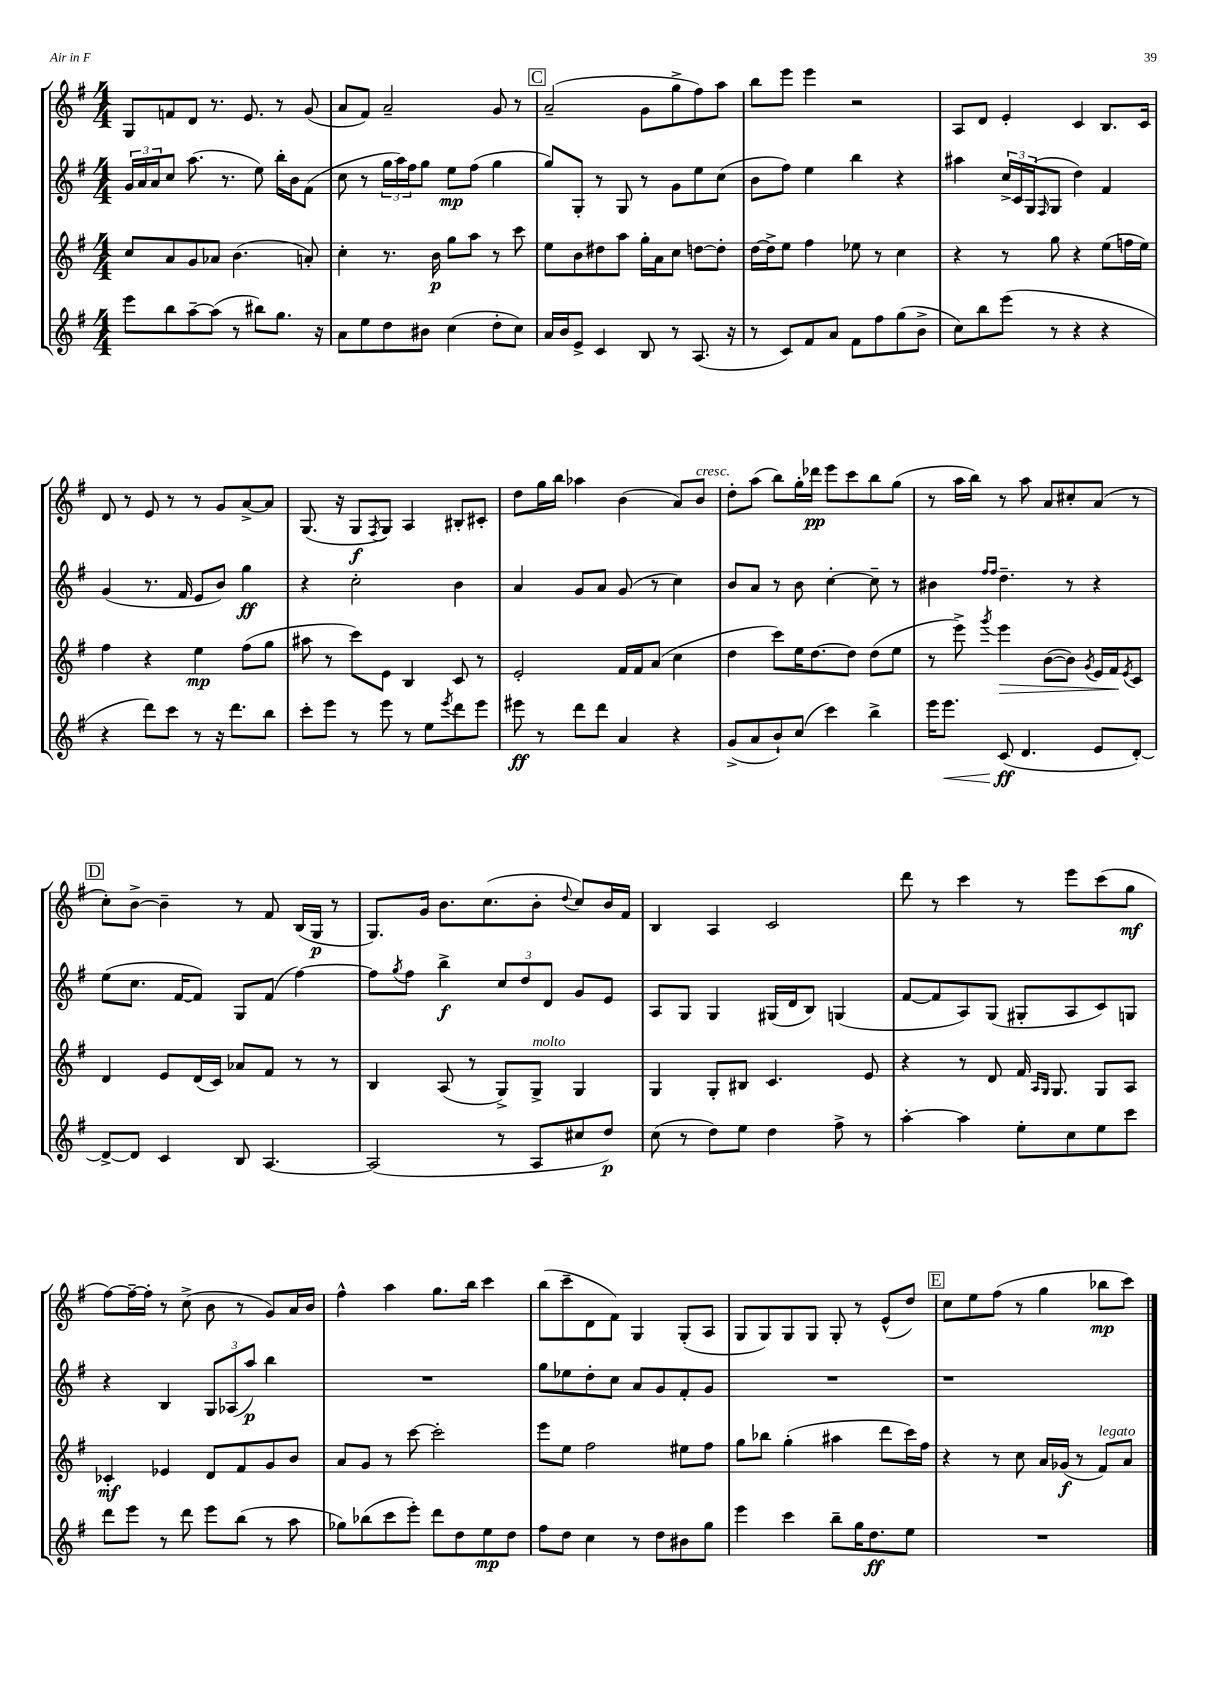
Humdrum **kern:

**kern	**dynam	**kern	**dynam	**kern	**dynam	**kern	**dynam
*part4	*part4	*part3	*part3	*part2	*part2	*part1	*part1
*staff4	*staff4	*staff3	*staff3	*staff2	*staff2	*staff1	*staff1
*clefG2	*	*clefG2	*	*clefG2	*	*clefG2	*
*k[f#]	*	*k[f#]	*	*k[f#]	*	*k[f#]	*
*M4/4	*	*M4/4	*	*M4/4	*	*M4/4	*
=19	=19	=19	=19	=19	=19	=19	=19
8eee\L	.	8cc/L	.	24g/LL	.	8G/L	.
.	.	.	.	24a/	.	.	.
.	.	.	.	24a/J	.	.	.
8bb\	.	8a/	.	8cc/J	.	8fn/	.
[8aa~\	.	8g/	.	(8.aa\	.	8d/J	.
(8aa\J]	.	8a-X/J	.	.	.	8.r	.
.	.	.	.	8.r	.	.	.
8r	.	(4.b\	.	.	.	.	.
.	.	.	.	.	.	8.e/	.
8bb#X\L)	.	.	.	8ee\)	.	.	.
8.gg\J	.	.	.	16bb'\LL	.	8r	.
.	.	.	.	16b\J	.	.	.
.	.	8an'/)	.	(8f#\J	.	(8g/	.
16r	.	.	.	.	.	.	.
=20	=20	=20	=20	=20	=20	=20	=20
8a\L	.	4cc'\	.	8cc\	.	8a/L	.
8ee\	.	.	.	8r	.	8f#/J)	.
8dd\	.	8.r	.	24gg\LL	.	2a~/	.
.	.	.	.	24aa\)	.	.	.
.	.	.	.	24ff#\J	.	.	.
8b#X\J	.	.	.	8gg\J	.	.	.
.	.	16b\	p	.	.	.	.
(4cc\	.	8gg\L	.	8ee\L	mp	.	.
.	.	8aa\J	.	(8ff#\J	.	.	.
8dd'\L	.	8r	.	4gg\	.	8g/	.
8cc\J)	.	8ccc\	.	.	.	8r	.
!!LO:REH:place=s1:t=C
=21	=21	=21	=21	=21	=21	=21	=21
16a/LL	.	8ee\L	.	8gg/L)	.	(2a~/	.
16b/J	.	.	.	.	.	.	.
8e^/J	.	8b\	.	8G'/J	.	.	.
4c/	.	8dd#X\	.	8r	.	.	.
.	.	8aa\J	.	8G/	.	.	.
8B/	.	16gg'\LL	.	8r	.	8g\L	.
.	.	16a\J	.	.	.	.	.
8r	.	8cc\J	.	8g\L	.	8gg^\	.
(8.A/	.	[8ddn\L	.	8ee\	.	8ff#\)	.
.	.	8dd'\J]	.	(8cc\J	.	8aa\J	.
16r	.	.	.	.	.	.	.
=22	=22	=22	=22	=22	=22	=22	=22
8r	.	[16dd\LL	.	8b\L	.	8bb\L	.
.	.	16dd^\J]	.	.	.	.	.
8c/L)	.	8ee\J	.	8ff#\J)	.	8eee\J	.
8f#/	.	4ff#\	.	4ee\	.	4eee\	.
8a/J	.	.	.	.	.	.	.
8f#\L	.	8ee-X\	.	4bb\	.	2r	.
8ff#\	.	8r	.	.	.	.	.
(8gg\	.	4cc\	.	4r	.	.	.
8b^\J	.	.	.	.	.	.	.
=23	=23	=23	=23	=23	=23	=23	=23
8cc\L)	.	4r	.	4aa#X\	.	8A/L	.
8bb\	.	.	.	.	.	8d/J	.
(8eee\J	.	8r	.	24cc^/LL	.	4e'/	.
.	.	.	.	24c/	.	.	.
.	.	.	.	(24G/J	.	.	.
.	.	.	.	16qqF#/	.	.	.
8r	.	8gg\	.	8G/J	.	.	.
4r	.	4r	.	4dd\)	.	4c/	.
4r	.	(8ee\L	.	4f#/	.	8.B/L	.
.	.	16ffn\L	.	.	.	.	.
.	.	16ee\JJ)	.	.	.	16c/Jk	.
!!LO:LB:g=z
=24	=24	=24	=24	=24	=24	=24	=24
4r	.	4ff#\	.	(4g/	.	8d/	.
.	.	.	.	.	.	8r	.
8ddd\L)	.	4r	.	8.r	.	8e/	.
8ccc\J	.	.	.	.	.	8r	.
.	.	.	.	16f#/	.	.	.
8r	.	4ee\	mp	8e/L	.	8r	.
16r	.	.	.	8b/J)	.	8g/L	.
8.ddd\L	.	.	.	.	.	.	.
.	.	(8ff#\L	.	4gg\	ff	[8a^/	.
8bb\J	.	8gg\J	.	.	.	8a/J]	.
=25	=25	=25	=25	=25	=25	=25	=25
8ccc'\L	.	8aa#X\	.	4r	.	(8.G/	.
8eee\J	.	8r	.	.	.	.	.
.	.	.	.	.	.	16r	.
8r	.	8ccc\L)	.	2cc'\	.	8G/L	f
.	.	.	.	.	.	8qF#/	.
8eee\	.	8e\J	.	.	.	8G/J)	.
8r	.	4B/	.	.	.	4A/	.
8ee\L	.	.	.	.	.	.	.
8qeee/	.	.	.	.	.	.	.
8ddd\	.	8c/	.	4b\	.	8B#X'/L	.
8eee\J	.	8r	.	.	.	8c#X'/J	.
=26	=26	=26	=26	=26	=26	=26	=26
8eee#X\	ff	2e'/	.	4a/	.	8dd\L	.
8r	.	.	.	.	.	16gg\L	.
.	.	.	.	.	.	16bb\JJ	.
8ddd\L	.	.	.	8g/L	.	4aa-X\	.
8ddd\J	.	.	.	8a/J	.	.	.
4a/	.	16f#/LL	.	(8g/	.	(4b\	.
.	.	16f#/J	.	.	.	.	.
.	.	(8a/J	.	8r	.	.	.
4r	.	4cc\	.	4cc\)	.	8a/L)	.
!	!	!	!	!	!	!LO:TX:a:i:t=cresc.	!
.	.	.	.	.	.	8b/J	.
=27	=27	=27	=27	=27	=27	=27	=27
(8g^/L	.	4dd\	.	8b/L	.	8dd'\L	.
8a/	.	.	.	8a/J	.	(8aa\J	.
8b`/)	.	8ccc\L)	.	8r	.	8bb\L)	.
(8cc/J	.	16ee\K	.	8b\	.	16gg'\L	.
.	.	[8.dd\	.	.	.	16ddd-X\JJ	pp
4ccc\)	.	.	.	[4cc'\	.	8eee\L	.
.	.	8dd\J]	.	.	.	8ccc\	.
4bb^\	.	(8dd\L	.	8cc~\]	.	8bb\	.
.	.	8ee\J	.	8r	.	(8gg\J	.
=28	=28	=28	=28	=28	=28	=28	=28
16eee\KL	.	8r	.	4b#X\	.	8r	.
!	!LO:HP:b	!	!	!	!	!	!
8.eee\J	<	.	.	.	.	.	.
.	.	8eee^\)	.	.	.	16aa\LL	.
.	.	.	.	.	.	16bb\JJ)	.
.	.	.	.	16qqff#/LL	.	.	.
.	.	8qggg/	.	16qqff#/JJ	.	.	.
!	!	!	!LO:HP:b	!	!	!	!
(8c/	ff	4eee\	>	4.dd~\	.	8r	.
4.d/	[	.	.	.	.	8aa\	.
.	.	([8b\L	.	.	.	8a/L	.
.	.	8b\J])	.	8r	.	8cc#X'/	.
.	.	8qg/	.	.	.	.	.
8e/L	.	16e/LL	.	4r	.	(8a/J	.
.	.	16f#/J	.	.	.	.	.
.	.	8qe/	.	.	.	.	.
[8d'/J)	.	8c/J	]	.	.	8r	.
!!LO:LB:g=z
!!LO:REH:place=s1:t=D
=29	=29	=29	=29	=29	=29	=29	=29
8d^/L_	.	4d/	.	(8ee\L	.	8cc'\L)	.
8d/J]	.	.	.	8.cc\J	.	[8b^\J	.
4c/	.	8e/L	.	.	.	4b~\]	.
.	.	.	.	[16f#/KL	.	.	.
.	.	(16d/L	.	8f#/J])	.	.	.
.	.	16c/JJ)	.	.	.	.	.
8B/	.	8a-X/L	.	8G/L	.	8r	.
[4.A/	.	8f#/J	.	(8f#/J	.	8f#/	.
.	.	8r	.	[4ff#\)	.	(16B/LL	.
.	.	.	.	.	.	16G/JJ	p
.	.	8r	.	.	.	8r	.
=30	=30	=30	=30	=30	=30	=30	=30
(2A/]	.	4B/	.	8ff#\L]	.	8.G/L)	.
.	.	.	.	8qgg/	.	.	.
.	.	.	.	8ff#\J	.	.	.
.	.	.	.	.	.	16g/Jk	.
.	.	(8A/	.	4bb^\	f	8.b\L	.
.	.	8r	.	.	.	.	.
.	.	.	.	.	.	(8.cc\	.
8r	.	8G^/L)	.	12cc/L	.	.	.
.	.	.	.	12dd/	.	.	.
!	!	!LO:TX:a:i:t=molto	!	!	!	!	!
8A/L	.	8G^/J	.	.	.	8b'\J	.
.	.	.	.	12d/J	.	.	.
.	.	.	.	.	.	8qqdd/	.
8cc#X/	.	4G/	.	8g/L	.	8cc/L)	.
8dd/J)	p	.	.	8e/J	.	16b/L	.
.	.	.	.	.	.	16f#/JJ	.
=31	=31	=31	=31	=31	=31	=31	=31
(8cc\	.	4G/	.	8A/L	.	4B/	.
8r	.	.	.	8G/J	.	.	.
8dd\L)	.	8G'/L	.	4G/	.	4A/	.
8ee\J	.	8B#X/J	.	.	.	.	.
4dd\	.	4.c/	.	(16G#X/LL	.	2c/	.
.	.	.	.	16d/J	.	.	.
.	.	.	.	8B/J)	.	.	.
8ff#^\	.	.	.	(4Gn/	.	.	.
8r	.	8e/	.	.	.	.	.
=32	=32	=32	=32	=32	=32	=32	=32
[4aa'\	.	4r	.	[8f#/L	.	8ddd\	.
.	.	.	.	8f#/]	.	8r	.
4aa\]	.	8r	.	8A/)	.	4ccc\	.
.	.	8d/	.	(8G/J	.	.	.
8ee'\L	.	16f#/	.	8G#X'/L	.	8r	.
.	.	16qqA/LL	.	.	.	.	.
.	.	16qqG/JJ	.	.	.	.	.
.	.	8.G/	.	.	.	.	.
8cc\	.	.	.	8A/	.	8eee\L	.
8ee\	.	8G/L	.	8c/)	.	(8ccc\	.
8ccc\J	.	8A/J	.	8Gn/J	.	8gg\J	mf
!!LO:LB:g=z
=33	=33	=33	=33	=33	=33	=33	=33
8ddd\L	.	4c-X'/	mf	4r	.	[8ff#\L)	.
8eee\J	.	.	.	.	.	16ff#~\L_	.
.	.	.	.	.	.	16ff#'\JJ]	.
8r	.	4e-X/	.	4B/	.	8r	.
8ddd\	.	.	.	.	.	(8cc^\	.
8eee\L	.	8d/L	.	12G/L	.	8b\	.
.	.	.	.	(12A-X/	.	.	.
(8bb\J	.	8f#/	.	.	.	8r	.
.	.	.	.	12aa/J)	p	.	.
8r	.	8g/	.	4bb\	.	8g/L)	.
8aa\	.	8b/J	.	.	.	16a/L	.
.	.	.	.	.	.	16b/JJ	.
=34	=34	=34	=34	=34	=34	=34	=34
8gg-X\L)	.	8a/L	.	1r	.	4ff#^^\	.
(8bb-X\	.	8g/J	.	.	.	.	.
8ccc\	.	8r	.	.	.	4aa\	.
8eee'\J)	.	[8ccc\	.	.	.	.	.
8ddd\L	.	2ccc'\]	.	.	.	8.gg\L	.
8dd\	.	.	.	.	.	.	.
.	.	.	.	.	.	16bb\Jk	.
8ee\	mp	.	.	.	.	4ccc\	.
8dd\J	.	.	.	.	.	.	.
=35	=35	=35	=35	=35	=35	=35	=35
8ff#\L	.	8eee\L	.	8gg\L	.	(8bb\L	.
8dd\J	.	8ee\J	.	8ee-X\	.	8ccc~\	.
4cc\	.	2ff#\	.	8dd'\	.	8d\	.
.	.	.	.	8cc\J	.	8f#\J)	.
8r	.	.	.	8a/L	.	4G/	.
8dd\L	.	.	.	8g/	.	.	.
8b#X\	.	8ee#X\L	.	8f#'/	.	(8G'/L	.
8gg\J	.	8ff#\J	.	8g/J	.	8A/J	.
=36	=36	=36	=36	=36	=36	=36	=36
4eee\	.	8gg\L	.	1r	.	8G/L	.
.	.	8bb-X\J	.	.	.	8G/)	.
4ccc\	.	(4gg'\	.	.	.	8G/	.
.	.	.	.	.	.	8G/J	.
8bb~\L	.	4aa#X\	.	.	.	8G'/	.
16gg\K	.	.	.	.	.	8r	.
8.dd\	ff	.	.	.	.	.	.
.	.	8ddd\L	.	.	.	(8e^^/L	.
8ee\J	.	16ccc\L)	.	.	.	8dd/J)	.
.	.	16ff#\JJ	.	.	.	.	.
!!LO:REH:place=s1:t=E
=37	=37	=37	=37	=37	=37	=37	=37
1r	.	4r	.	1r	.	8cc\L	.
.	.	.	.	.	.	8ee\	.
.	.	8r	.	.	.	(8ff#\J	.
.	.	8cc\	.	.	.	8r	.
.	.	16a/LL	.	.	.	4gg\	.
.	.	(16g-X/JJ	f	.	.	.	.
.	.	8r	.	.	.	.	.
!	!	!LO:TX:a:i:t=legato	!	!	!	!	!
.	.	8f#/L)	.	.	.	8bb-X\L	mp
.	.	8a/J	.	.	.	8ccc\J)	.
==	==	==	==	==	==	==	==
*-	*-	*-	*-	*-	*-	*-	*-
